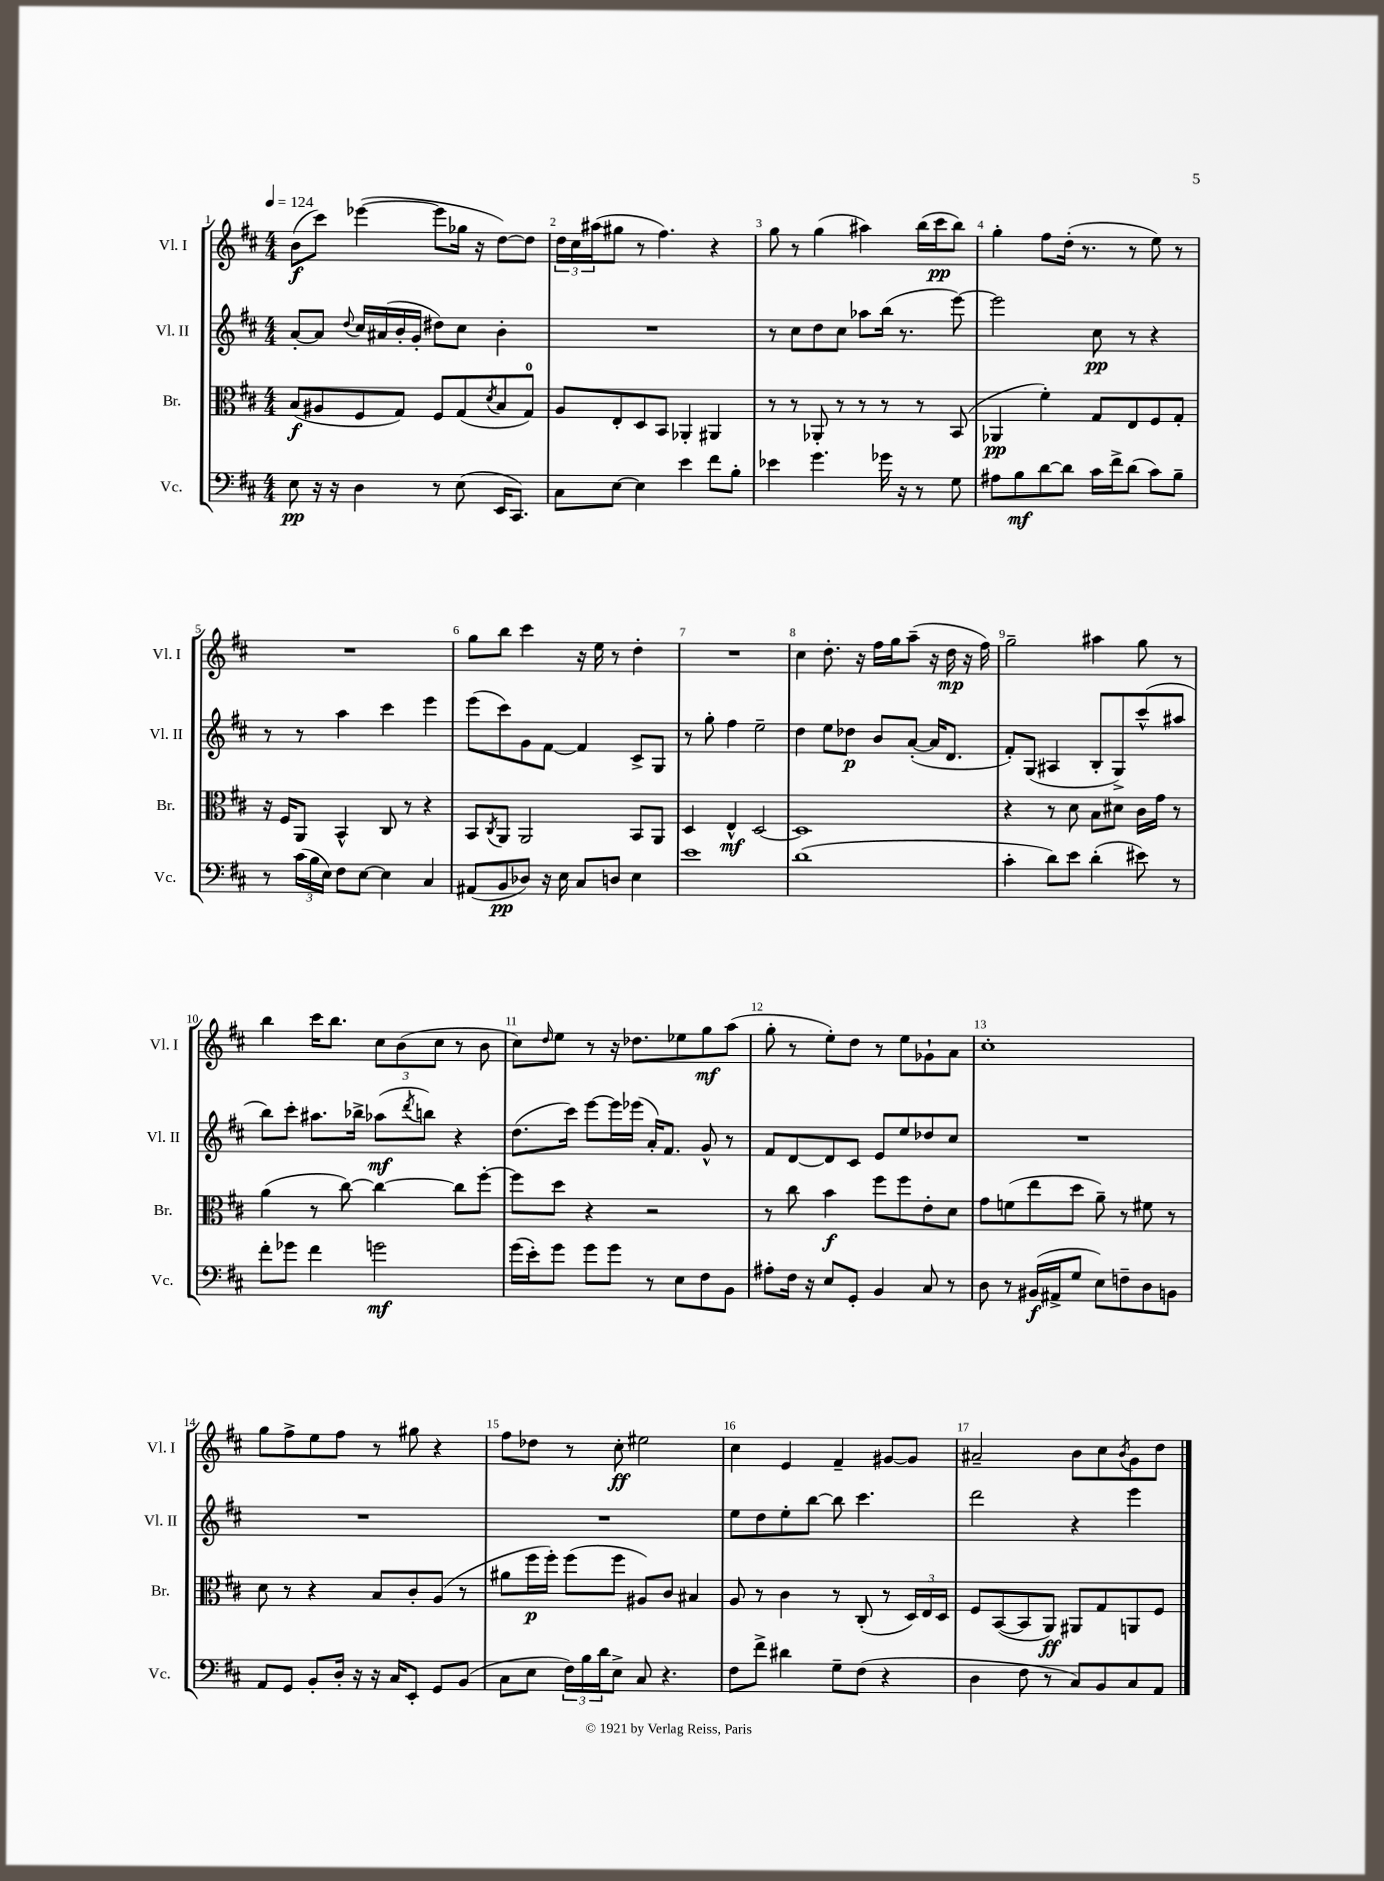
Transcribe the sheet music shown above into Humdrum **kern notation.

**kern	**dynam	**kern	**dynam	**kern	**dynam	**kern	**dynam
*part4	*part4	*part3	*part3	*part2	*part2	*part1	*part1
*staff4	*staff4	*staff3	*staff3	*staff2	*staff2	*staff1	*staff1
*I"Vc.	*	*I"Br.	*	*I"Vl. II	*	*I"Vl. I	*
*I'Vc.	*	*I'Br.	*	*I'Vl. II	*	*I'Vl. I	*
*clefF4	*	*clefC3	*	*clefG2	*	*clefG2	*
*k[f#c#]	*	*k[f#c#]	*	*k[f#c#]	*	*k[f#c#]	*
*M4/4	*	*M4/4	*	*M4/4	*	*M4/4	*
*MM124	*	*MM124	*	*MM124	*	*MM124	*
=1	=1	=1	=1	=1	=1	=1	=1
8E\	pp	(8B/L	f	[8a'/L	.	(8b\L	f
16r	.	8A#X/	.	8a/J]	.	8ccc#\J)	.
16r	.	.	.	.	.	.	.
.	.	.	.	8qqdd/	.	.	.
4D\	.	8F#/	.	16cc#/LL	.	([4eee-X\	.
.	.	.	.	(16a#X/	.	.	.
.	.	8G/J)	.	16b'/	.	.	.
.	.	.	.	16g'/JJ	.	.	.
8r	.	8F#/L	.	8dd#X\L)	.	8eee-\L]	.
(8E\	.	(8G/	.	8cc#\J	.	16gg-X\Jk	.
.	.	.	.	.	.	16r	.
.	.	8qd/	.	.	.	.	.
16EE/KL	.	8B/	.	4b'\	.	[8dd\L)	.
8.CC#/J)	.	.	.	.	.	.	.
.	.	8G/J)	.	.	.	8dd\J]	.
=2	=2	=2	=2	=2	=2	=2	=2
8C#\L	.	8A/L	.	1r	.	24dd\LL	.
.	.	.	.	.	.	24cc#\	.
.	.	.	.	.	.	(24aa#X\J	.
[8E\J	.	8E'/	.	.	.	8gg#X\J	.
4E\]	.	8D/	.	.	.	8r	.
.	.	8BB/J	.	.	.	4.ff#\)	.
4e\	.	4AA-X'/	.	.	.	.	.
8f#\L	.	4AA#X/	.	.	.	4r	.
8B'\J	.	.	.	.	.	.	.
=3	=3	=3	=3	=3	=3	=3	=3
4e-X\	.	8r	.	8r	.	8gg\	.
.	.	8r	.	8cc#\L	.	8r	.
4.g\	.	8AA-X'/	.	8dd\	.	(4gg\	.
.	.	8r	.	8cc#\J	.	.	.
.	.	8r	.	8aa-X\L	.	4aa#X\)	.
16g-X\	.	8r	.	(16bb\Jk	.	.	.
16r	.	.	.	8.r	.	.	.
8r	.	8r	.	.	.	(16bb\LL	.
.	.	.	.	.	.	16ccc#\J	pp
8G\	.	(8BB/	.	[8eee\)	.	8bb\J)	.
=4	=4	=4	=4	=4	=4	=4	=4
8A#X\L	.	4AA-X/	pp	2eee\]	.	4gg'\	.
8B\	mf	.	.	.	.	.	.
[8d\	.	4f#'\)	.	.	.	8ff#\L	.
8d\J]	.	.	.	.	.	(16dd'\Jk	.
.	.	.	.	.	.	8.r	.
16c#\LL	.	8G/L	.	8cc#\	pp	.	.
16f#^\J	.	.	.	.	.	.	.
(8d\J	.	8E/	.	8r	.	8r	.
8c#\L)	.	8F#/	.	4r	.	8ee\)	.
8B~\J	.	8G'/J	.	.	.	8r	.
!!LO:LB:g=z
=5	=5	=5	=5	=5	=5	=5	=5
8r	.	16r	.	8r	.	1r	.
.	.	16F#/KL	.	.	.	.	.
(24c#\LL	.	8AA/J	.	8r	.	.	.
24B\	.	.	.	.	.	.	.
24E\JJ)	.	.	.	.	.	.	.
8F#\L	.	4BB^^/	.	4aa\	.	.	.
[8E\J	.	.	.	.	.	.	.
4E\]	.	8C#/	.	4ccc#\	.	.	.
.	.	8r	.	.	.	.	.
4C#/	.	4r	.	4eee\	.	.	.
=6	=6	=6	=6	=6	=6	=6	=6
(8AA#X/L	.	8BB/L	.	(8eee\L	.	8gg\L	.
.	.	8qC#/	.	.	.	.	.
8BB/	pp	8AA/J	.	8ccc#\)	.	8bb\J	.
8D-X/J)	.	2AA/	.	8g\	.	4ccc#\	.
16r	.	.	.	[8f#\J	.	.	.
16E\	.	.	.	.	.	.	.
8C#/L	.	.	.	4f#/]	.	16r	.
.	.	.	.	.	.	16ee\	.
8Dn/J	.	.	.	.	.	8r	.
4E\	.	8BB/L	.	8c#^/L	.	4dd'\	.
.	.	8AA/J	.	8G/J	.	.	.
=7	=7	=7	=7	=7	=7	=7	=7
1e	.	4D/	.	8r	.	1r	.
.	.	.	.	8gg'\	.	.	.
.	.	4E^^/	mf	4ff#\	.	.	.
.	.	[2D/	.	2ee~\	.	.	.
=8	=8	=8	=8	=8	=8	=8	=8
(1d	.	1D]	.	4dd\	.	4cc#\	.
.	.	.	.	8ee\L	.	8.dd'\	.
.	.	.	.	8dd-X\J	p	.	.
.	.	.	.	.	.	16r	.
.	.	.	.	8b/L	.	16ff#\LL	.
.	.	.	.	.	.	16gg\J	.
.	.	.	.	([8a'/J	.	(8aa~\J	.
.	.	.	.	16a/KL]	.	16r	.
.	.	.	.	8.d/J	.	16dd\	mp
.	.	.	.	.	.	16r	.
.	.	.	.	.	.	16ff#\)	.
=9	=9	=9	=9	=9	=9	=9	=9
4c#'\	.	4r	.	8f#'/L)	.	2gg~\	.
.	.	.	.	(8G/J	.	.	.
8d\L)	.	8r	.	4A#X/	.	.	.
8e\J	.	8d\	.	.	.	.	.
(4d'\	.	8B\L	.	8B'/L	.	4aa#X\	.
.	.	8d#X\J	.	8G^/)	.	.	.
8e#X\)	.	16c#\LL	.	(8ccc#^^/	.	8gg\	.
.	.	16g\JJ	.	.	.	.	.
8r	.	8r	.	8aa#X/J	.	8r	.
!!LO:LB:g=z
=10	=10	=10	=10	=10	=10	=10	=10
8f#'\L	.	(4a\	.	8bb\L)	.	4bb\	.
8g-X\J	.	.	.	8ccc#'\J	.	.	.
4f#\	.	8r	.	8.aa#X\L	.	16ccc#\KL	.
.	.	.	.	.	.	8.bb\J	.
.	.	[8cc#\)	.	.	.	.	.
.	.	.	.	16bb-X^\Jk	.	.	.
2gn\	mf	4cc#\_	.	(8aa-X\L	mf	12cc#\L	.
.	.	.	.	.	.	(12b\	.
.	.	.	.	8qddd/	.	.	.
.	.	.	.	8bbn\J)	.	.	.
.	.	.	.	.	.	12cc#\J	.
.	.	8cc#\L]	.	4r	.	8r	.
.	.	[8ff#'\J	.	.	.	8b\	.
=11	=11	=11	=11	=11	=11	=11	=11
(16g\LL	.	8ff#\L]	.	(8.dd\L	.	8cc#\L)	.
16e'\J)	.	.	.	.	.	.	.
.	.	.	.	.	.	16qqdd/	.
8g\J	.	8dd\J	.	.	.	8ee\J	.
.	.	.	.	16ccc#\Jk)	.	.	.
8g\L	.	4r	.	[8eee\L	.	8r	.
8g\J	.	.	.	16eee\L]	.	16r	.
.	.	.	.	(16eee-X\JJ	.	8.dd-X\L	.
8r	.	2r	.	16a'/KL)	.	.	.
.	.	.	.	8.f#/J	.	.	.
8E\L	.	.	.	.	.	8ee-X\	.
8F#\	.	.	.	8g^^/	.	8gg\	mf
8BB\J	.	.	.	8r	.	(8aa\J	.
=12	=12	=12	=12	=12	=12	=12	=12
8A#X'\L	.	8r	.	8f#/L	.	8gg'\	.
16F#\Jk	.	8cc#\	.	[8d/	.	8r	.
16r	.	.	.	.	.	.	.
8E/L	.	4b\	f	8d/]	.	8ee'\L)	.
8GG'/J	.	.	.	8c#/J	.	8dd\J	.
4BB/	.	8ff#\L	.	8e/L	.	8r	.
.	.	8ff#\	.	8ee/	.	8ee\L	.
8C#/	.	8e'\	.	8dd-X/	.	8g-X`\	.
8r	.	8d\J	.	8cc#/J	.	8a\J	.
=13	=13	=13	=13	=13	=13	=13	=13
8D\	.	8g\L	.	1r	.	1cc#'	.
8r	.	(8fn\	.	.	.	.	.
(16BB#X/LL	f	8ee\	.	.	.	.	.
16AA#X^/J	.	.	.	.	.	.	.
8G/J	.	8dd\J	.	.	.	.	.
8E\L)	.	8a~\)	.	.	.	.	.
8Fn~\	.	8r	.	.	.	.	.
8D\	.	8f#X\	.	.	.	.	.
8BBn\J	.	8r	.	.	.	.	.
!!LO:LB:g=z
=14	=14	=14	=14	=14	=14	=14	=14
8AA/L	.	8d\	.	1r	.	8gg\L	.
8GG/J	.	8r	.	.	.	8ff#^\	.
8BB'/L	.	4r	.	.	.	8ee\	.
16D'/Jk	.	.	.	.	.	8ff#\J	.
16r	.	.	.	.	.	.	.
16r	.	8B/L	.	.	.	8r	.
16C#/KL	.	.	.	.	.	.	.
8EE'/J	.	8c#'/	.	.	.	8gg#X\	.
8GG/L	.	(8A/J	.	.	.	4r	.
(8BB/J	.	8r	.	.	.	.	.
=15	=15	=15	=15	=15	=15	=15	=15
8C#\L	.	8a#X\L	.	1r	.	8ff#\L	.
8E\J	.	16ff#\L	p	.	.	8dd-X\J	.
.	.	16ff#'\JJ)	.	.	.	.	.
24F#\LL)	.	(8ff#\L	.	.	.	8r	.
24B\	.	.	.	.	.	.	.
24d\J	.	.	.	.	.	.	.
8E^\J	.	8ff#\J	.	.	.	8cc#'\	ff
8C#/	.	8A#X/L)	.	.	.	2ee#X\	.
4.r	.	8c#/J	.	.	.	.	.
.	.	4B#X/	.	.	.	.	.
=16	=16	=16	=16	=16	=16	=16	=16
8F#\L	.	8A/	.	8ee\L	.	4cc#\	.
8f#^\J	.	8r	.	8dd\	.	.	.
4d#X\	.	4c#\	.	8ee'\	.	4e/	.
.	.	.	.	[8bb\J	.	.	.
8G~\L	.	8r	.	8bb\]	.	4f#~/	.
(8F#\J	.	(8C#'/	.	4.ccc#\	.	.	.
4r	.	8r	.	.	.	[8g#X/L	.
.	.	24D/LL)	.	.	.	8g#/J]	.
.	.	24E/	.	.	.	.	.
.	.	24D/JJ	.	.	.	.	.
=17	=17	=17	=17	=17	=17	=17	=17
4D\	.	8F#/L	.	2ddd\	.	2a#X~/	.
.	.	([8BB/	.	.	.	.	.
8F#\	.	8BB/]	.	.	.	.	.
8r	.	8AA/J)	ff	.	.	.	.
8C#/L)	.	8AA#X/L	.	4r	.	8b\L	.
8BB/	.	8G/	.	.	.	8cc#\	.
.	.	.	.	.	.	8qb/	.
8C#/	.	8AAn/	.	4eee\	.	8g\	.
8AA/J	.	8F#/J	.	.	.	8dd\J	.
==	==	==	==	==	==	==	==
*-	*-	*-	*-	*-	*-	*-	*-
